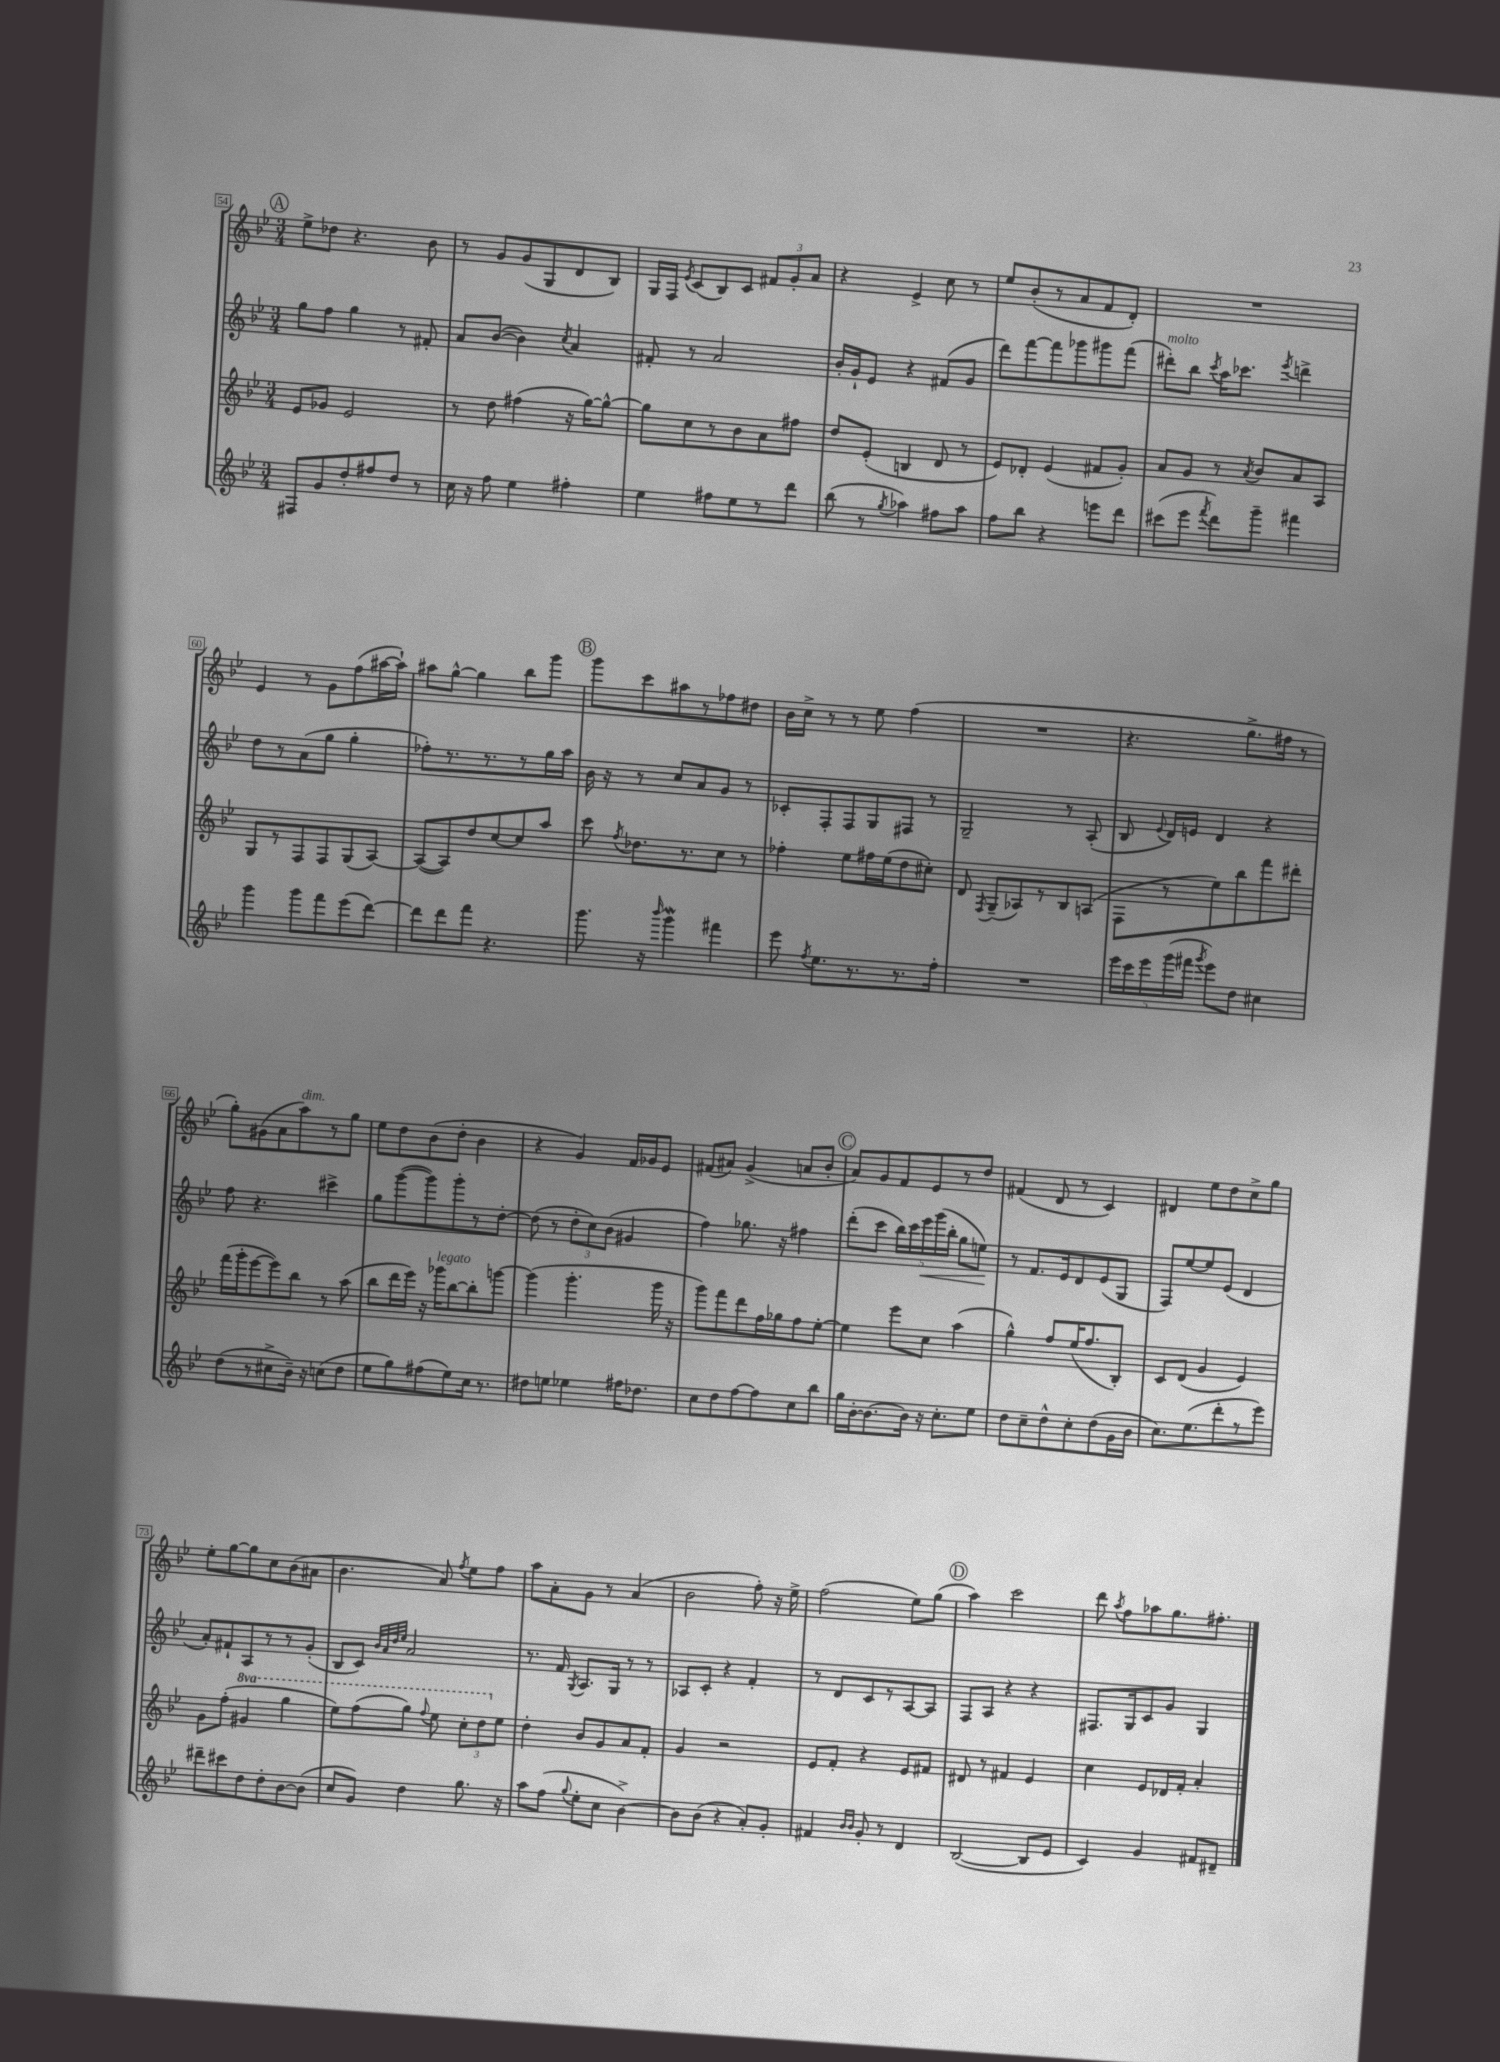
<<
\new StaffGroup <<
\new Staff = "s0" {
    \clef treble \key bes \major \numericTimeSignature \time 3/4
    \autoBeamOff \mark \markup { \circle "A" } ees''8[-> des''8] r4. bes'8 |
    r8 g'8[ g'8( g8 d'8 bes8]) |
    g16[ f16] \acciaccatura { ees'8 } c'8[( bes8) c'8] \tuplet 3/2 { fis'8[ g'8-. a'8] } |
    r4 ees'4-> c''8 r8 |
    ees''8[ bes'8-.( r8 a'8 f'8 d'8]-.) |
    R2. |
    ees'4 r8 g'8[ f''8( ais''16~ ais''16]-!) |
    ais''8[ g''8]~-^ g''4 bes''8[ g'''8] |
    \mark \markup { \circle "B" } g'''8[ c'''8 ais''8 r8 fes''8 dis''8] |
    bes'16[ c''16]-> r8 r8 ees''8 f''4( |
    R2. |
    r4. g''8.[-> fis''16] r8 |
    g''8[-.) gis'8( a'8 a''8^\markup { \italic "dim." }) r8 g''8] |
    ees''8[ d''8 bes'8( d''8]-. bes'4 |
    r4 g'4) f'16[ ges'16 ees'8] |
    fis'8[( ais'8]) g'4->( a'8[ bes'8]-. |
    \mark \markup { \circle "C" } a'8[) g'8 f'8 ees'8 r8 d''8] |
    fis'4( d'8 r8 c'4) |
    dis'4 ees''8[ d''8 c''8-> g''8] |
    ees''8[-. g''8~ g''8 c''8 bes'8( ais'8] |
    bes'4. a'8) \acciaccatura { f''8 } ees''8[ f''8] |
    a''8[ a'8-. g'8] r8 a'4( |
    bes'2 f''8-.) r16 ees''16-> |
    f''2( ees''8[) g''8]( |
    \mark \markup { \circle "D" } a''4) c'''2 |
    d'''8 \acciaccatura { a''8 } f''8[ aes''8 g''8. fis''8.]-. \bar "|." |
}
\new Staff = "s1" {
    \clef treble \key bes \major \numericTimeSignature \time 3/4
    \autoBeamOff \mark \markup { \circle "A" } g''8[ f''8] g''4 r8 fis'8-. |
    a'8[ bes'8]~( bes'4) \acciaccatura { c''8 } a'4 |
    fis'8-. r8 a'2 |
    bes'16[-. g'16-! ees'8] r4 fis'8[( g'8] |
    d'''8[) f'''8~ f'''8 ges'''8 gis'''8 f'''8]( |
    dis'''8[-.^\markup { \italic "molto" }) bes''8] \acciaccatura { c'''8 } a''16[ ces'''8.] \acciaccatura { ees'''8 } d'''4-> |
    d''8[ r8 a'8( g''8] g''4-. |
    fes''8[-.) r8. r8. r8 g''16 a''16] |
    \mark \markup { \circle "B" } bes'16 r16 r8 c''8[ a'8 g'8] r8 |
    ces'8[-. f8-. f8 g8 fis8] r8 |
    g2-- r8 a8-.( |
    bes8 \appoggiatura { ees'8 } d'16[) e'16] d'4 r4 |
    f''8 r4. cis'''4-> |
    g''8[ g'''8~( g'''8) g'''8-. r8 d''8]~-. |
    d''8( r8 \tuplet 3/2 { d''8[-. c''8) bes'8]( } gis'4 |
    f''4) ges''8. r16 fis''4 |
    \mark \markup { \circle "C" } d'''8[-.( c'''8] \tuplet 5/4 { bes''16[) c'''16 ees'''16\< g'''16( bes''16]-. } g''8[ e''8]\!) |
    r8 f'8.[ ees'16 d'8 ees'8( g8] |
    f8[) ees''8~ ees''8 ees'8]( d'4 |
    a'8[-.) fis'8-! a8 r8 r8 g'8]-.( |
    bes8[ c'8]) \grace { bes'32[ a'32 d''32 ees''32] } a'2 |
    r8. f'16 \acciaccatura { g8 } a8.[ g16] r8 r8 |
    aes8[ c'8]-. r4 f'4-. |
    r8 d'8[ c'8 r8 a8~ a8] |
    \mark \markup { \circle "D" } f8[ a8] r4 r4 |
    fis8.[ g16 c'8 g'8] g4 \bar "|." |
}
\new Staff = "s2" {
    \clef treble \key bes \major \numericTimeSignature \time 3/4 \set Staff.ottavationMarkups = #ottavation-simple-ordinals
    \autoBeamOff \mark \markup { \circle "A" } ees'8[ ges'8] ees'2 |
    r8 d''8 fis''4( r16 g''16[~) g''8]~-^ |
    g''8[ c''8 r8 bes'8 a'8 fis''8] |
    d''8[ ees'8]-.( b4 d'8 r8 |
    ees'8[) des'8]-. ees'4( fis'8[ g'8]-.) |
    a'8[ g'8] r8 \acciaccatura { a'8 } bes'8[ a'8 a8] |
    g8[ r8 f8 f8 g8( a8]~) |
    a8[~( a8) d''8 c''8~ c''8 a''8] |
    \mark \markup { \circle "B" } c'''8 \acciaccatura { f''8 } des''8.[ r8. c''8] r8 |
    fes''4-. ees''8[ fis''16 ees''16( d''8 cis''8]-.) |
    d'8 \acciaccatura { f8 } g8[--( aes8) r8 bes8 a8]( |
    f8[ r8 ees''8) bes''8 f'''8 dis'''8]-. |
    f'''16[( g'''16-. ees'''8~ ees'''8) bes''8] r8 a''8( |
    bes''8[ d'''16 ees'''16]) r16 ges'''16[^\markup { \italic "legato" } bes''8~ bes''8-. g'''8]~ |
    g'''4( g'''4.-. g'''16 r16 |
    g'''8[) f'''8 d'''8 f''16 ges''16 f''8 ees''8]~-. |
    \mark \markup { \circle "C" } ees''4 ees'''8[ c''8] a''4( |
    g''4-^) f''8[ ees''16( f''8. bes8]-.) |
    c'8[ d'8]( g'4 ees'4) |
    g'8[ f''8]-.( \ottava #1 gis''4 g'''4 |
    ees'''8[) f'''8( g'''8]) \appoggiatura { f'''8 } ees'''8 \tuplet 3/2 { c'''8[-. d'''8 \ottava #0 ees''8] } |
    d''4-. bes'8[ g'8 a'8 f'8]-. |
    g'4 r2 |
    ees'8[ f'8]-. r4 ees'8[ fis'8] |
    \mark \markup { \circle "D" } dis'8 r8 fis'4 ees'4 |
    c''4 ees'8[ des'16 f'16]-. a'4-. \bar "|." |
}
\new Staff = "s3" {
    \clef treble \key bes \major \numericTimeSignature \time 3/4
    \autoBeamOff \mark \markup { \circle "A" } fis8[ g'8 d''8-. fis''8 d''8] r8 |
    c''16 r16 f''8 ees''4 fis''4-. |
    ees''4 fis''8[ ees''8 r8 d'''8] |
    bes''8( r8 \acciaccatura { g''8 } aes''4) fis''8[ aes''8] |
    f''8[ bes''8] r4 e'''8[ d'''8] |
    cis'''8[( ees'''8] \acciaccatura { f'''8 } d'''8[) g'''8]-- fis'''4 |
    g'''4 g'''8[ f'''8 ees'''8( d'''8]~) |
    d'''8[ d'''8 f'''8] r4. |
    \mark \markup { \circle "B" } g'''8. r16 \grace { bes'''16 } g'''4\mordent fis'''4 |
    ees'''8 \acciaccatura { f''8 } ees''8.[ r8. r8. f''16]-. |
    R2. |
    \tuplet 5/4 { ees'''16[ c'''16 ees'''16 g'''16( fis'''16] } \acciaccatura { g'''8 } ees'''8[) d''8] cis''4 |
    d''8[( r8 cis''8-> bes'16]--) r16 c''8[( d''8] |
    ees''8[ g''8) fis''8( ees''8) c''16] r8. |
    dis''8[ e''8] ees''4 fis''16[ des''8.] |
    c''8[ d''8 f''8~ f''8 c''8 bes''8] |
    \mark \markup { \circle "C" } g''16[ bes'16~-. bes'8.~ bes'16] r16 c''8.[-. ees''8] |
    d''8[ c''8-- d''8-^ c''8-. d''8( g'16 bes'16] |
    c''8.[) ees''8.( d'''8-. r8 ees'''8]) |
    dis'''8[-- cis'''8 d''8 d''8-. bes'8~ bes'8]( |
    c''8[ g'8]) d''4 g''8. r16 |
    a''8[ f''8]( \appoggiatura { g''8 } ees''8[-. c''8] bes'4~->) |
    bes'8[ bes'8]( r4 a'8[-.) g'8]-. |
    fis'4 \grace { bes'16[ bes'16] } g'8-. r8 d'4 |
    \mark \markup { \circle "D" } bes2~( bes8[ ees'8] |
    c'4) g'4 fis'8[ dis'8]-- \bar "|." |
}
>>
>>
\layout { \context { \Score currentBarNumber = #54 \override BarNumber.stencil = #(make-stencil-boxer 0.1 0.3 ly:text-interface::print) } }
